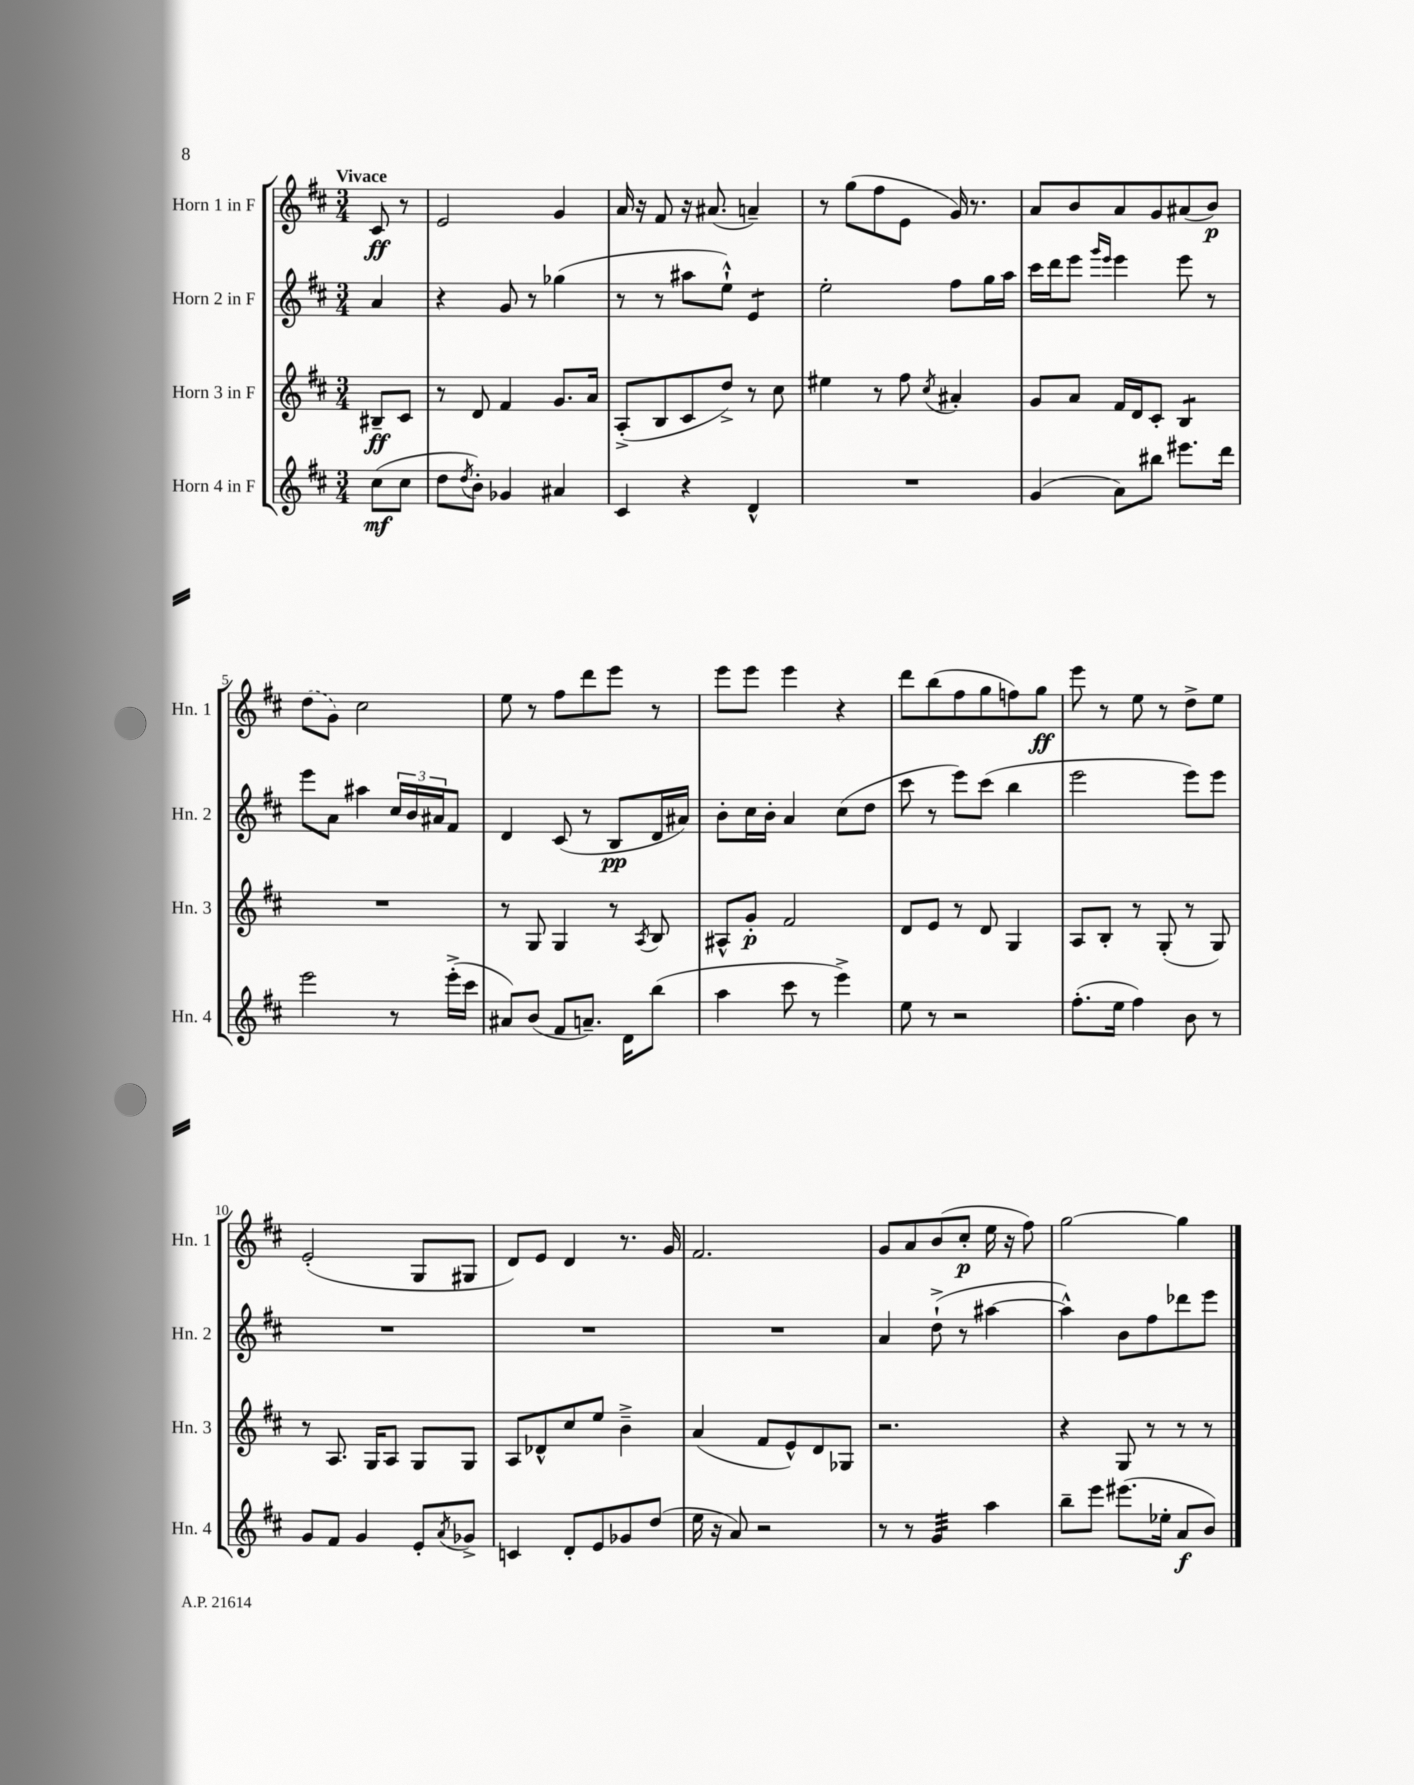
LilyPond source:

<<
\new StaffGroup <<
\new Staff = "s0" \with { instrumentName = "Horn 1 in F" shortInstrumentName = "Hn. 1" } {
    \clef treble \key d \major \numericTimeSignature \time 3/4 \partial 4 \tempo "Vivace"
    cis'8\ff r8 |
    e'2 g'4 |
    a'16 r16 fis'8 r16 ais'8.( a'4--) |
    r8 g''8( fis''8 e'8 g'16) r8. |
    a'8 b'8 a'8 g'8 ais'8( b'8\p) |
    \once \slurDashed d''8( g'8) cis''2 |
    e''8 r8 fis''8 d'''8 e'''8 r8 |
    e'''8 e'''8 e'''4 r4 |
    d'''8 b''8( fis''8 g''8 f''8) g''8\ff |
    e'''8 r8 e''8 r8 d''8-> e''8 |
    e'2-.( g8 gis8 |
    d'8) e'8 d'4 r8. g'16 |
    fis'2. |
    g'8 a'8 b'8( cis''8-.\p e''16 r16 fis''8) |
    g''2~ g''4 \bar "|." |
}
\new Staff = "s1" \with { instrumentName = "Horn 2 in F" shortInstrumentName = "Hn. 2" } {
    \clef treble \key d \major \numericTimeSignature \time 3/4 \partial 4
    a'4 |
    r4 g'8 r8 ges''4( |
    r8 r8 ais''8 e''8-!-^) e'4:8 |
    e''2-. fis''8 g''16 a''16 |
    cis'''16 d'''16 e'''8 \grace { g'''16 e'''16 } e'''4 e'''8 r8 |
    e'''8 a'8 ais''4 \tuplet 3/2 { cis''16 b'16 ais'16 } fis'8 |
    d'4 cis'8( r8 b8\pp d'16 ais'16) |
    b'8-. cis''16 b'16-. a'4 cis''8( d''8 |
    cis'''8 r8 e'''8) cis'''8( b''4 |
    e'''2 e'''8) e'''8 |
    R2. |
    R2. |
    R2. |
    a'4 d''8-!->( r8 ais''4~ |
    ais''4-^) b'8 fis''8 des'''8 e'''8 \bar "|." |
}
\new Staff = "s2" \with { instrumentName = "Horn 3 in F" shortInstrumentName = "Hn. 3" } {
    \clef treble \key d \major \numericTimeSignature \time 3/4 \partial 4
    bis8--\ff cis'8 |
    r8 d'8 fis'4 g'8. a'16 |
    a8-.->( b8 cis'8 d''8->) r8 cis''8 |
    eis''4 r8 fis''8 \acciaccatura { cis''8 } ais'4-. |
    g'8 a'8 fis'16 d'16 cis'8-. b4:8 |
    R2. |
    r8 g8 g4 r8 \acciaccatura { a8 } b8 |
    ais8-^ g'8-.\p fis'2 |
    d'8 e'8 r8 d'8 g4 |
    a8 b8-. r8 g8-.( r8 g8) |
    r8 a8. g16 a8 g8 g8 |
    a8 des'8-^ cis''8 e''8 b'4---> |
    a'4( fis'8 e'8-^) d'8 ges8 |
    r2. |
    r4 g8 r8 r8 r8 \bar "|." |
}
\new Staff = "s3" \with { instrumentName = "Horn 4 in F" shortInstrumentName = "Hn. 4" } {
    \clef treble \key d \major \numericTimeSignature \time 3/4 \partial 4
    cis''8\mf( cis''8 |
    d''8 \acciaccatura { d''8 } b'8-.) ges'4 ais'4 |
    cis'4 r4 d'4-^ |
    R2. |
    g'4( a'8) bis''8 eis'''8. d'''16 |
    e'''2 r8 e'''16-.->( cis'''16 |
    ais'8) b'8( fis'8 a'8.--) d'16 b''8( |
    a''4 cis'''8 r8 e'''4->) |
    e''8 r8 r2 |
    fis''8.-.( e''16 fis''4) b'8 r8 |
    g'8 fis'8 g'4 e'8-. \acciaccatura { a'8 } ges'8-> |
    c'4 d'8-. e'8 ges'8 d''8( |
    e''16 r16 a'8) r2 |
    r8 r8 g'4:32 a''4 |
    b''8-- e'''8 eis'''8.( ees''16-. a'8\f b'8) \bar "|." |
}
>>
>>
